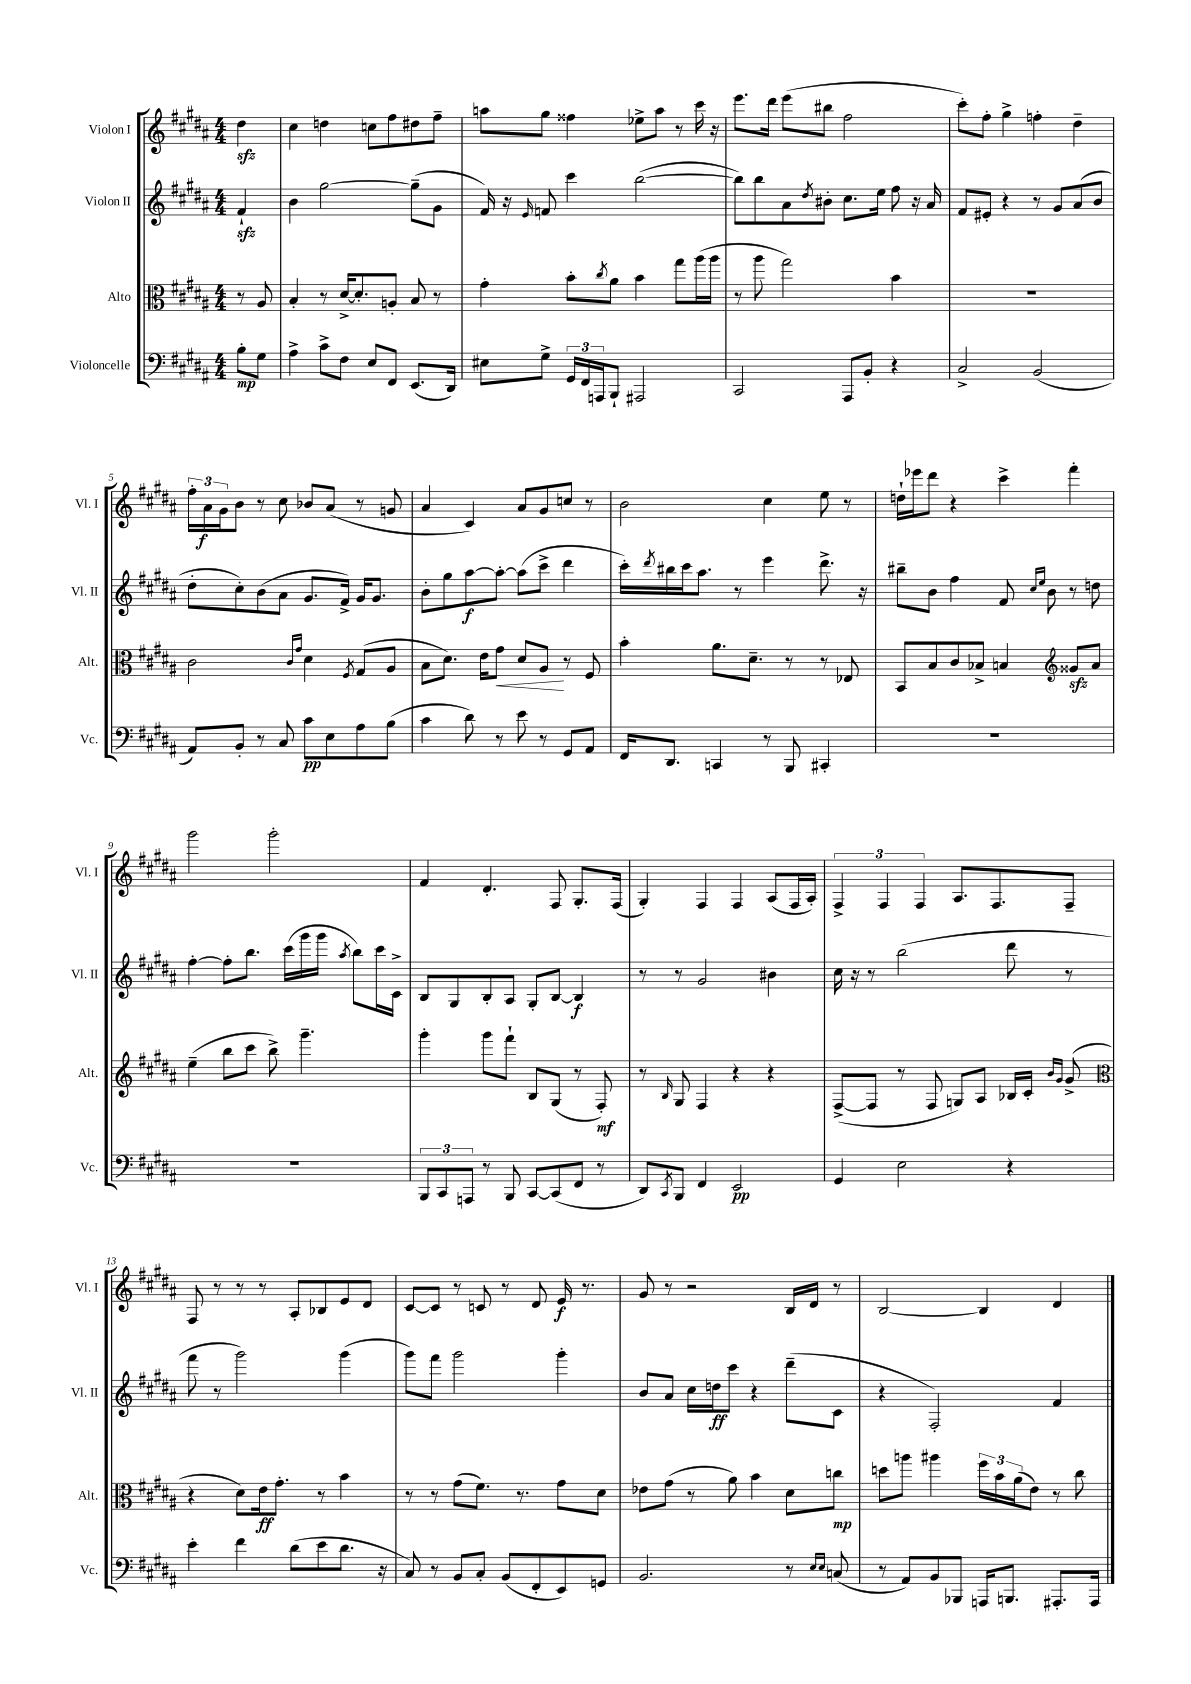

**kern	**kern	**kern	**kern
*staff4	*staff3	*staff2	*staff1
*clefF4	*clefC3	*clefG2	*clefG2
*k[f#c#g#d#a#]	*k[f#c#g#d#a#]	*k[f#c#g#d#a#]	*k[f#c#g#d#a#]
*M4/4	*M4/4	*M4/4	*M4/4
8B'	8r	4f#`	4dd#
8G#	8A#	.	.
=	=	=	=
4A#^	4B'	4b	4cc#
8c#^	8r	[2gg#	4dd
8F#	[16d#^	.	.
.	8.d#']	.	.
8E	.	.	8cc
8FF#	8A'	.	8ff#
(8.EE	8B	(8gg#~]	8dd#
.	8r	8g#	8ff#~
16DD#)	.	.	.
=	=	=	=
8E#	4g#'	16f#)	8aa
.	.	16r	.
.	.	16qqe	.
8G#^	.	8f	8gg#
24GG#	8b'	4ccc#	4ff##
24FF#	.	.	.
24AAA	.	.	.
.	8qcc#	.	.
8BBB`	8a#	.	.
2AAA#	4b	([2bb	8ee-^
.	.	.	8aa
.	8gg#	.	8r
.	(16aa#	.	16ccc#
.	16aa#	.	16r
=	=	=	=
2CC#	8r	8bb])	8.eee
.	8aa#	8bb	.
.	.	.	16ddd#
.	2gg#)	8a#	(8eee
.	.	8qdd#	.
.	.	8b#'	8bb#
8AAA#	.	8.cc#	2ff#
8BB'	.	.	.
.	.	16ee	.
4r	4b	8ff#	.
.	.	16r	.
.	.	16a#	.
=	=	=	=
2C#^	1r	8f#	8ccc#')
.	.	8e#'	8ff#'
.	.	4r	4gg#^
(2BB	.	8r	4ff'
.	.	8g#	.
.	.	(8a#	4dd#~
.	.	8b	.
=	=	=	=
8AA#)	2c#	8dd#'	24ff#'
.	.	.	24a#
.	.	.	24g#
8BB'	.	8cc#')	8b
8r	.	(8b	8r
8C#	.	8a#	8cc#
.	16qqc#	.	.
.	16qqg#	.	.
8c#	4d#	8.g#	8b-
8E	.	.	(8a#
.	.	16f#^)	.
.	8qF#	.	.
8A#	(8G#	16g#	8r
.	.	8.g#	.
(8B	8A#	.	8g
=	=	=	=
4c#	8B	8b'	4a#
.	8.d#)	8gg#	.
8d#)	.	[8aa#	4c#)
.	16e	.	.
8r	8g#	8aa#'_	.
8e	8d#	(8aa#]	8a#
8r	8A#	8ccc#^	8g#
8GG#	8r	4ddd#	8cc
8AA#	8F#	.	8r
=	=	=	=
16FF#	4b'	16ccc#')	2b
.	.	8qddd#	.
8.DD#	.	16bb#	.
.	.	16ccc#	.
.	.	8.aa#	.
4CC	8.a#	.	.
.	.	8r	.
.	8.d#~	.	.
8r	.	4eee	4cc#
8BBB	8r	.	.
4CC#'	8r	8.ddd#^	8ee
.	8E-	.	8r
.	.	16r	.
=	=	=	=
1r	8BB	8bb#~	16dd`
.	.	.	16eee-
.	8B	8b	8ddd#
.	8c#	4ff#	4r
.	8B-^	.	.
.	4B	8f#	4ccc#^
.	.	16qqcc#	.
.	.	16qqee	.
.	.	8b	.
*	*clefG2	*	*
.	8g##	8r	4fff#'
.	8a#	8dd	.
=	=	=	=
1r	(4ee~	[4ff#'	2ggg#
.	8bb	8ff#']	.
.	8ccc#	8.bb	.
.	8bb^)	.	2ggg#'
.	.	(16ccc#	.
.	4.ggg#~	16ggg#	.
.	.	16ggg#	.
.	.	8qaa#	.
.	.	8bb)	.
.	.	16ccc#	.
.	.	16c#^	.
=	=	=	=
12BBB	4ggg#'	8B	4f#
12CC#	.	.	.
.	.	8G#	.
12AAA	.	.	.
8r	8ggg#	8B'	4.d#'
8BBB	8fff#`	8A#	.
[8CC#	8B	8G#'	.
(8CC#]	(8G#	[8B	8F#
8FF#	8r	4B]	8.G#'
8r	8F#')	.	.
.	.	.	(16F#
=	=	=	=
8DD#)	8r	8r	4G#')
8qCC#	16qqB	.	.
8BBB	8G#	8r	.
4FF#	4F#	2g#	4F#
2EE	4r	.	4F#
.	4r	4b#	(8A#
.	.	.	16F#
.	.	.	16A#')
=	=	=	=
4GG#	([8F#^	16cc#	6F#^
.	.	16r	.
.	8F#]	8r	.
.	.	.	6F#
2E	8r	(2bb	.
.	.	.	6F#
.	8F#	.	.
.	8G)	.	8.A#
.	8A#	.	.
.	.	.	8.F#
4r	16B-	8ddd#	.
.	16c#'	.	.
.	16qqb	.	.
.	16qqg#	.	.
.	(8g#^	8r	8F#~
=	=	=	=
*	*clefC3	*	*
4e'	4r	8fff#	8F#
.	.	8r	8r
4f#	8d#)	2ggg#)	8r
.	16e	.	8r
.	8.g#'	.	.
(8d#	.	.	8A#'
8e	8r	.	8B-
8.d#	4b	(4ggg#	8e
.	.	.	8d#
16r	.	.	.
=	=	=	=
8C#)	8r	8ggg#)	[8c#
8r	8r	8fff#	8c#]
8BB	(8g#	2ggg#	8r
8C#'	8.f#)	.	8c
(8BB	.	.	8r
.	8.r	.	.
8FF#'	.	.	8d#
8EE)	8g#	4ggg#'	16e
.	.	.	8.r
8GG	8d#	.	.
=	=	=	=
2.BB	8e-	8b	8g#
.	(8g#	8a#	8r
.	8r	16cc#	2r
.	.	16dd	.
.	8a#)	8ccc#	.
.	4b	4r	.
8r	8d#	(8ddd#~	16B
.	.	.	16d#
16qqE	.	.	.
16qqE	.	.	.
(8C	8cc	8c#	8r
=	=	=	=
8r	8dd	4r	[2B
8AA#)	8aa	.	.
8BB	4aa#	2F#')	.
8BBB-	.	.	.
16AAA	24ff#	.	4B]
.	24b	.	.
8.BBB	.	.	.
.	(24a#	.	.
.	8e)	.	.
8.AAA#'	8r	4f#	4d#
.	8cc#	.	.
16AAA#	.	.	.
==	==	==	==
*-	*-	*-	*-
